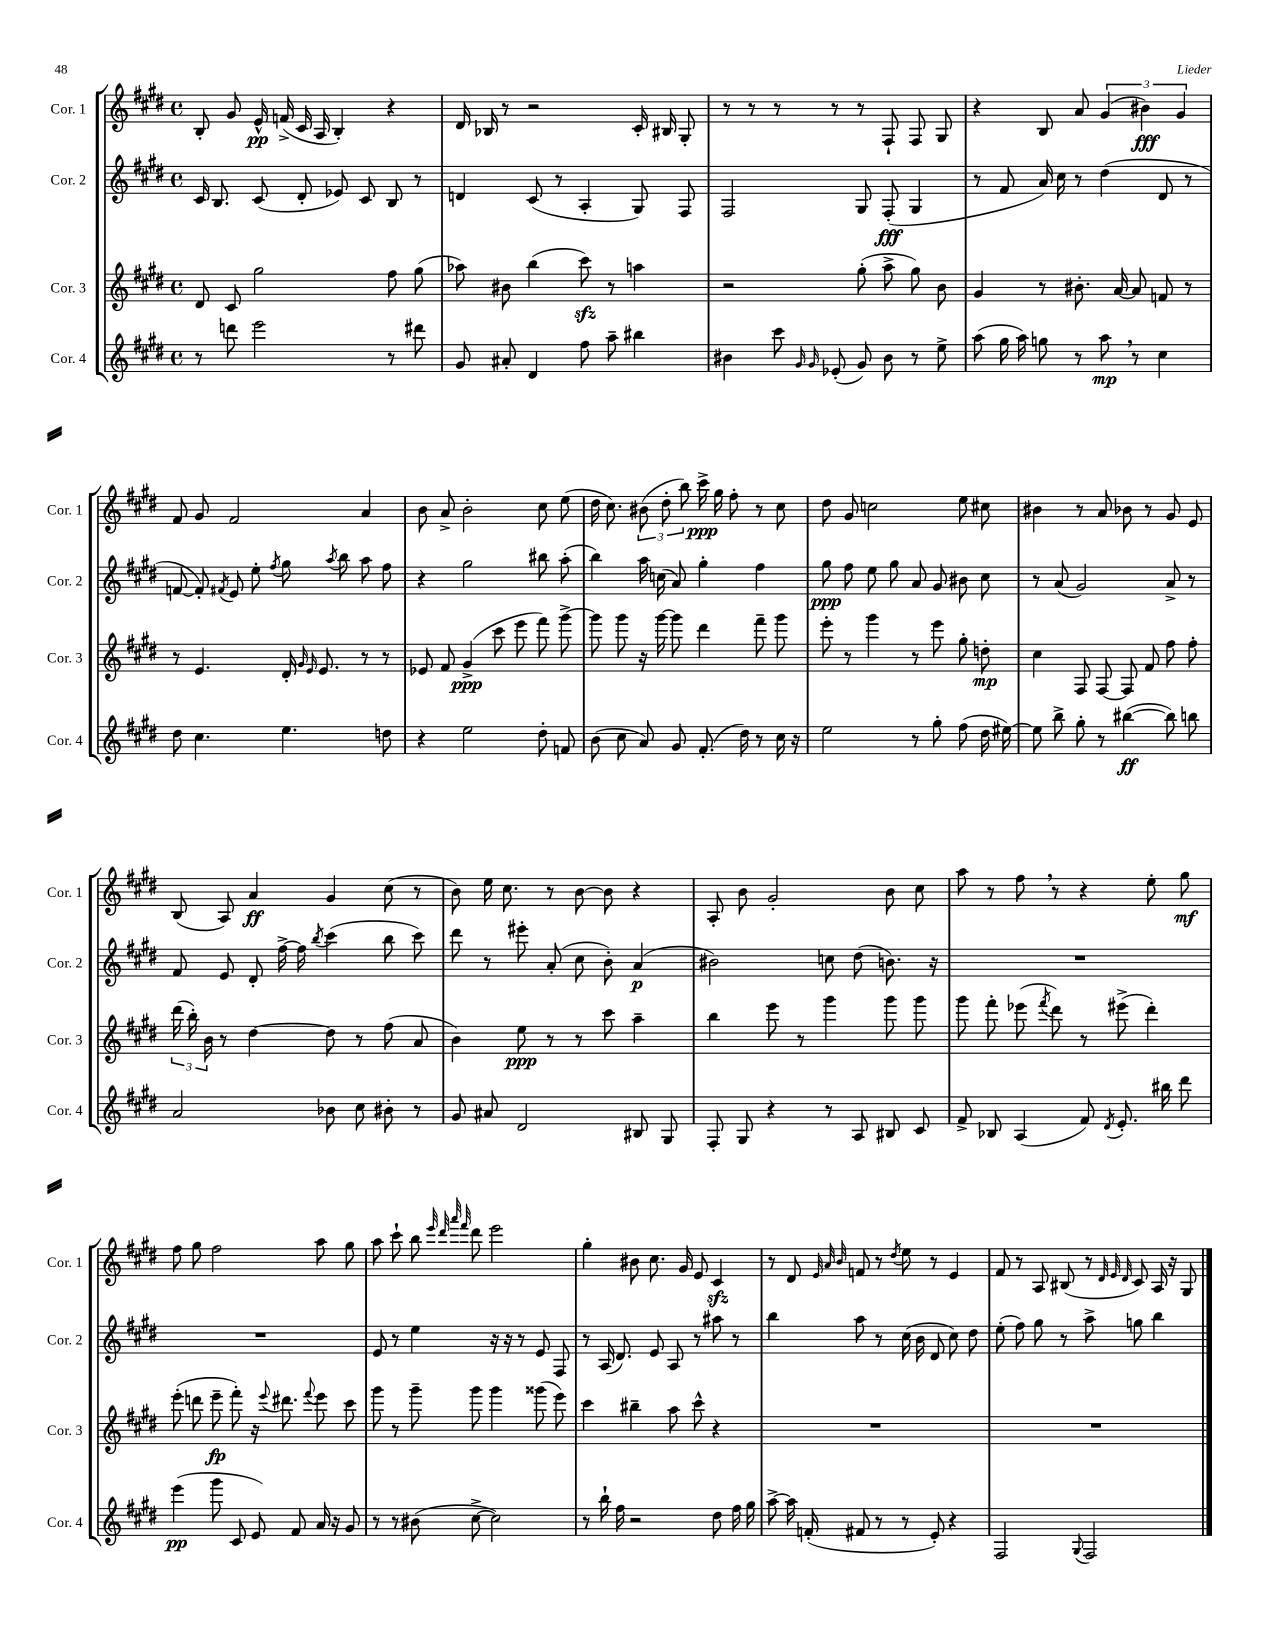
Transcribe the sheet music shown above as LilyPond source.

<<
\new StaffGroup <<
\new Staff = "s0" \with { instrumentName = "Cor. 1" shortInstrumentName = "Cor. 1" } {
    \clef treble \key e \major \defaultTimeSignature \time 4/4
    \autoBeamOff b8-. gis'8 e'16-^\pp f'16->( cis'16 a16 b4-.) r4 |
    dis'16 bes16 r8 r2 cis'16-. bis16 gis8-. |
    r8 r8 r8 r8 r8 fis8-! fis8 gis8 |
    r4 b8 a'8 \tuplet 3/2 { gis'4( bis'4\fff) gis'4 } |
    fis'8 gis'8 fis'2 a'4 |
    b'8 a'8-> b'2-. cis''8 e''8( |
    dis''16 cis''8.) \tuplet 3/2 { bis'8( dis''8-. b''8) } cis'''16->\ppp gis''16 fis''8-. r8 cis''8 |
    dis''8 gis'8 c''2 e''8 cis''8 |
    bis'4 r8 a'8 bes'8 r8 gis'8 e'8 |
    b8( a8) a'4\ff gis'4 cis''8( r8 |
    b'8) e''16 cis''8. r8 b'8~ b'8 r4 |
    a8-. b'8 gis'2-. b'8 cis''8 |
    a''8 r8 fis''8 \breathe r8 r4 e''8-. gis''8\mf |
    fis''8 gis''8 fis''2 a''8 gis''8 |
    a''8 cis'''8-! b''8 \grace { e'''32 dis'''32 a'''32 fis'''32 } dis'''8 e'''2 |
    gis''4-. bis'8 cis''8. gis'16 e'8 cis'4\sfz |
    r8 dis'8 \grace { e'32 a'32 b'32 } f'8 r8 \acciaccatura { dis''8 } e''8 r8 e'4 |
    fis'8 r8 a8 bis8( r8 \grace { dis'32 e'32 dis'32 } cis'8) a16 r16 gis8 \bar "|." |
}
\new Staff = "s1" \with { instrumentName = "Cor. 2" shortInstrumentName = "Cor. 2" } {
    \clef treble \key e \major \defaultTimeSignature \time 4/4
    \autoBeamOff cis'16 b8. cis'8( dis'8-. ees'8) cis'8 b8 r8 |
    d'4 cis'8( r8 a4-. gis8) fis8 |
    fis2 gis8 fis8-.\fff( gis4 |
    r8 fis'8 a'16) cis''16 r8 dis''4( dis'8 r8 |
    f'8~ f'8-.) \acciaccatura { fis'8 } e'8 e''8-. \acciaccatura { fis''8 } gis''8 \acciaccatura { a''8 } b''8 a''8 fis''8 |
    r4 gis''2 bis''8 a''8-.( |
    b''4) a''16 c''16( a'8) gis''4-. fis''4 |
    gis''8\ppp fis''8 e''8 gis''8 a'8 gis'8 bis'8 cis''8 |
    r8 a'8( gis'2) a'8-> r8 |
    fis'8 e'8 dis'8-. fis''16~-> fis''16 \acciaccatura { b''8 } cis'''4( b''8 cis'''8) |
    dis'''8 r8 eis'''8-. a'8-.( cis''8 b'8-.) a'4\p( |
    bis'2) c''8 dis''8( b'8.) r16 |
    R1 |
    R1 |
    e'8 r8 e''4 r16 r16 r8 e'8 fis8 |
    r8 a16( dis'8.) e'8 a8 r8 ais''8 r8 |
    b''4 a''8 r8 cis''16( b'16 dis'8 cis''8) dis''8 |
    e''8-.( fis''8) gis''8 r8 a''8-> g''8 b''4 \bar "|." |
}
\new Staff = "s2" \with { instrumentName = "Cor. 3" shortInstrumentName = "Cor. 3" } {
    \clef treble \key e \major \defaultTimeSignature \time 4/4
    \autoBeamOff dis'8 cis'8 gis''2 fis''8 gis''8( |
    aes''8) bis'8 b''4( cis'''8\sfz) r8 a''4 |
    r2 gis''8-.( a''8-> gis''8) b'8 |
    gis'4 r8 bis'8.-. a'16~ a'8 f'8 r8 |
    r8 e'4. dis'16-. \grace { gis'16 e'16 } e'8. r8 r8 |
    ees'8 fis'8 gis'4->\ppp( cis'''8 e'''8 fis'''8) gis'''8~-> |
    gis'''8 gis'''8 r16 gis'''16~ gis'''8 dis'''4 fis'''8-- gis'''8 |
    e'''8-. r8 gis'''4 r8 e'''8 gis''8-. d''8-.\mp |
    cis''4 fis8 fis8~ fis8 fis'8 fis''8 fis''8-. |
    \tuplet 3/2 { dis'''16( b''16-.) b'16 } r8 dis''4~ dis''8 r8 fis''8( a'8 |
    b'4) e''8\ppp r8 r8 cis'''8 a''4-- |
    b''4 e'''8 r8 gis'''4 gis'''8 gis'''8 |
    gis'''8 fis'''8-. ees'''8( \acciaccatura { fis'''8 } dis'''8) r8 eis'''8->( dis'''4-.) |
    e'''8-.( d'''8 e'''8--\fp fis'''8-.) r16 \appoggiatura { e'''8 } dis'''8. \appoggiatura { fis'''8 } e'''8 cis'''8 |
    gis'''8 r8 gis'''8-- gis'''8 gis'''4 gisis'''8( e'''8) |
    cis'''4 bis''4-- a''8 cis'''8-^ r4 |
    R1 |
    R1 \bar "|." |
}
\new Staff = "s3" \with { instrumentName = "Cor. 4" shortInstrumentName = "Cor. 4" } {
    \clef treble \key e \major \defaultTimeSignature \time 4/4
    \autoBeamOff r8 d'''8 e'''2 r8 dis'''8 |
    gis'8 ais'8-. dis'4 fis''8 a''8-- bis''4 |
    bis'4 cis'''8 \grace { gis'16 gis'16 } ees'8-.( gis'8) bis'8 r8 e''8-> |
    a''8( gis''16 a''16) g''8 r8 a''8\mp \breathe r8 cis''4 |
    dis''8 cis''4. e''4. d''8 |
    r4 e''2 dis''8-. f'8 |
    b'8( cis''8 a'8) gis'8 fis'8.-.( dis''16) r8 cis''16 r16 |
    e''2 r8 gis''8-. fis''8( dis''16 eis''16~) |
    eis''8 b''8-> gis''8-. r8 bis''4~\ff( bis''8) b''8 |
    a'2 bes'8 cis''8 bis'8-. r8 |
    gis'8 ais'8 dis'2 bis8 gis8 |
    fis8-. gis8 r4 r8 a8 bis8 cis'8 |
    fis'8-> bes8 a4( fis'8) \acciaccatura { dis'8 } e'8.-. bis''16 dis'''8 |
    e'''4\pp( gis'''8 cis'8 e'8) fis'8 a'16 r16 gis'8 |
    r8 r8 bis'8( cis''8~-> cis''2) |
    r8 b''16-! fis''16 r2 dis''8 fis''16 gis''16 |
    a''8~-> a''16 f'16-.( fis'8 r8 r8 e'8-.) r4 |
    fis2 \appoggiatura { gis8 } fis2 \bar "|." |
}
>>
>>
\layout { \context { \Score \remove "Bar_number_engraver" } }
